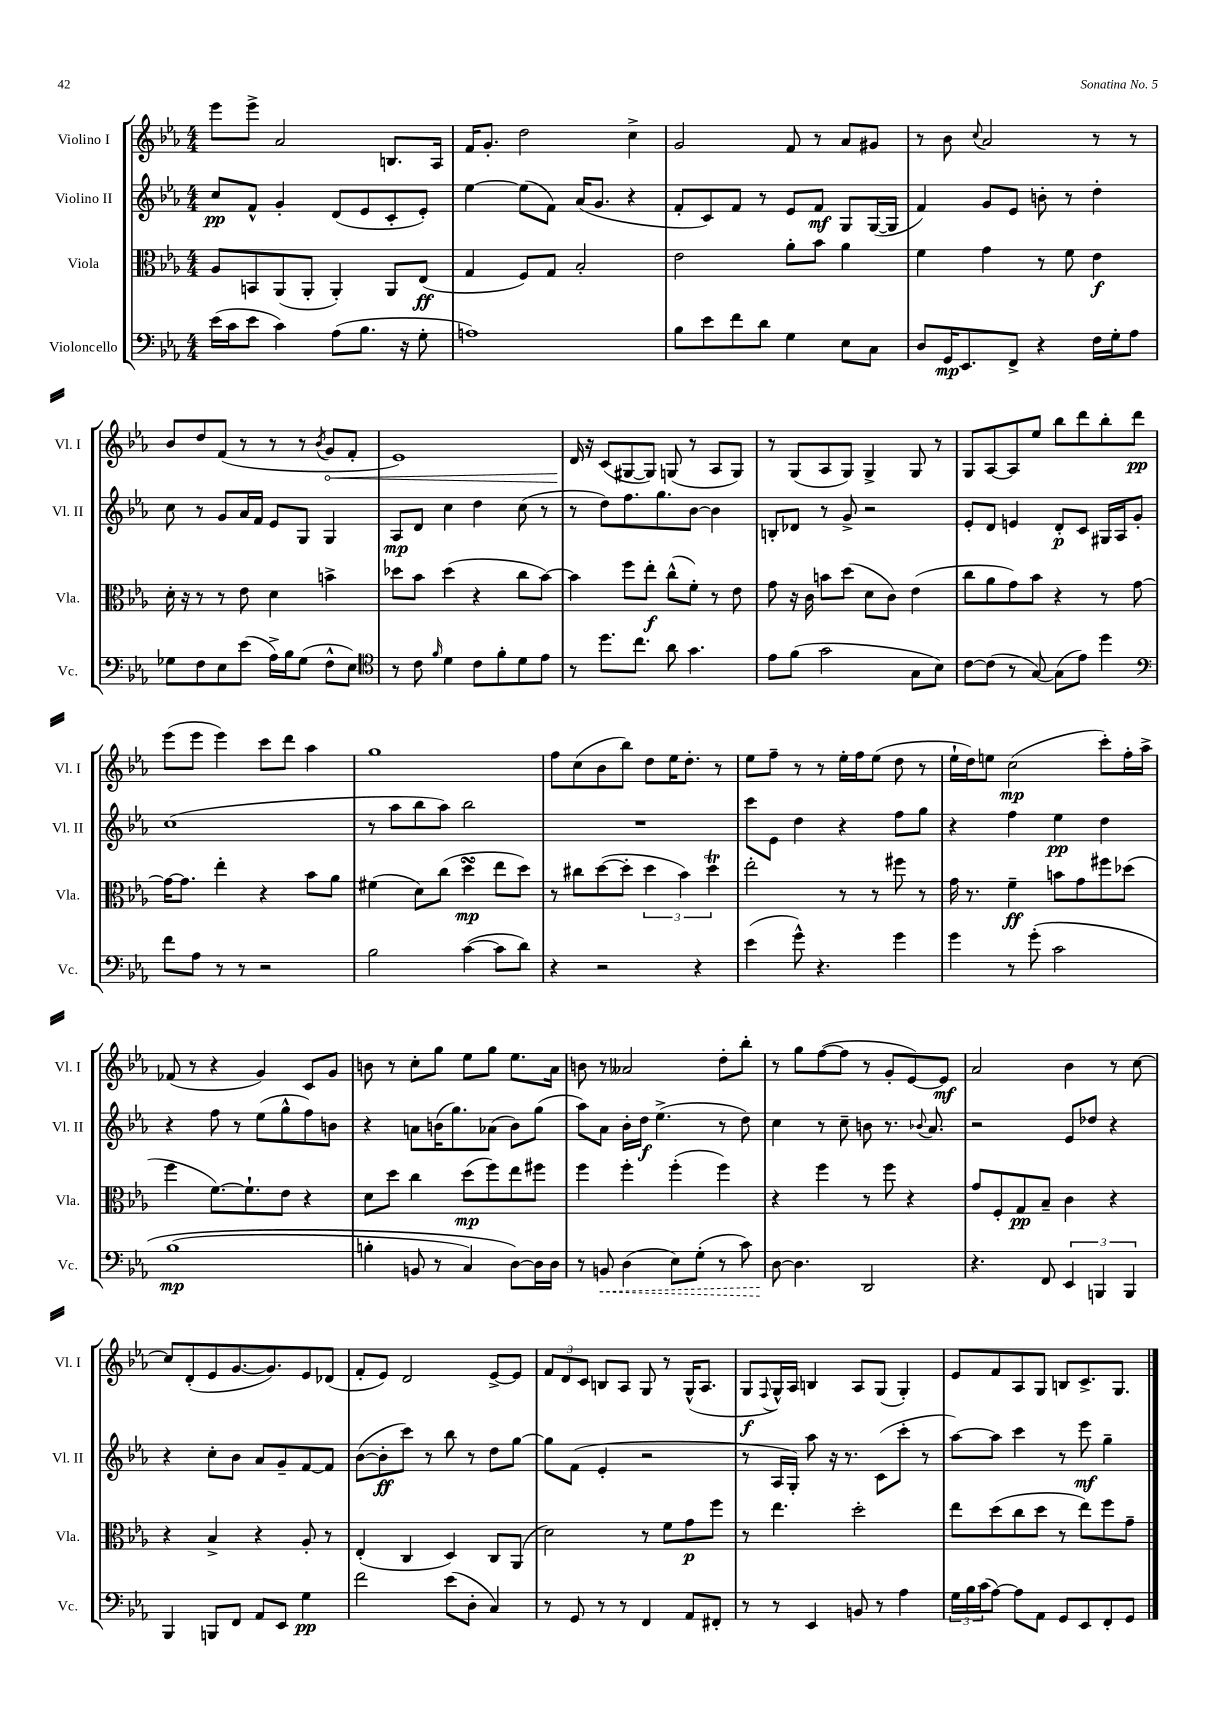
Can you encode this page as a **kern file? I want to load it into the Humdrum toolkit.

**kern	**dynam	**kern	**dynam	**kern	**dynam	**kern	**dynam
*part4	*part4	*part3	*part3	*part2	*part2	*part1	*part1
*staff4	*staff4	*staff3	*staff3	*staff2	*staff2	*staff1	*staff1
*I"Violoncello	*	*I"Viola	*	*I"Violino II	*	*I"Violino I	*
*I'Vc.	*	*I'Vla.	*	*I'Vl. II	*	*I'Vl. I	*
*clefF4	*	*clefC3	*	*clefG2	*	*clefG2	*
*k[b-e-a-]	*	*k[b-e-a-]	*	*k[b-e-a-]	*	*k[b-e-a-]	*
*M4/4	*	*M4/4	*	*M4/4	*	*M4/4	*
=132	=132	=132	=132	=132	=132	=132	=132
(16e-\LL	.	8A-/L	.	8cc/L	pp	8eee-\L	.
16c\J	.	.	.	.	.	.	.
8e-\J	.	8BBn/	.	8f^^/J	.	8eee-^\J	.
4c\)	.	(8AA-/	.	4g'/	.	2a-/	.
.	.	8AA-'/J	.	.	.	.	.
(8A-\L	.	4AA-'/)	.	(8d/L	.	.	.
8.B-\J	.	.	.	8e-/	.	.	.
.	.	8AA-/L	.	8c'/	.	8.Bn/L	.
16r	.	.	.	.	.	.	.
8G'\	.	(8E-/J	ff	8e-'/J)	.	.	.
.	.	.	.	.	.	16A-/Jk	.
=133	=133	=133	=133	=133	=133	=133	=133
1An)	.	4G/	.	[4ee-\	.	16f/KL	.
.	.	.	.	.	.	8.g'/J	.
.	.	8F/L)	.	(8ee-\L]	.	2dd\	.
.	.	8G/J	.	8f\J)	.	.	.
.	.	2B-'/	.	(16a-/KL	.	.	.
.	.	.	.	8.g/J	.	.	.
.	.	.	.	4r	.	4cc^\	.
=134	=134	=134	=134	=134	=134	=134	=134
8B-\L	.	2e-\	.	8f'/L	.	2g/	.
8e-\	.	.	.	8c/)	.	.	.
8f\	.	.	.	8f/J	.	.	.
8d\J	.	.	.	8r	.	.	.
4G\	.	8a-'\L	.	8e-/L	.	8f/	.
.	.	8b-\J	.	8f/J	mf	8r	.
8E-\L	.	4a-\	.	8G/L	.	8a-/L	.
8C\J	.	.	.	([16G/L	.	8g#X/J	.
.	.	.	.	16G/JJ]	.	.	.
=135	=135	=135	=135	=135	=135	=135	=135
8D/L	.	4f\	.	4f/)	.	8r	.
16GG/K	mp	.	.	.	.	8b-\	.
8.EE-/	.	.	.	.	.	.	.
.	.	.	.	.	.	8qqcc/	.
.	.	4g\	.	8g/L	.	2a-/	.
8FF^/J	.	.	.	8e-/J	.	.	.
4r	.	8r	.	8bn'\	.	.	.
.	.	8f\	.	8r	.	.	.
16F\LL	.	4e-\	f	4dd'\	.	8r	.
16G'\J	.	.	.	.	.	.	.
8A-\J	.	.	.	.	.	8r	.
!!LO:LB:g=z
=136	=136	=136	=136	=136	=136	=136	=136
8G-X\L	.	16d'\	.	8cc\	.	8b-/L	.
.	.	16r	.	.	.	.	.
8F\	.	8r	.	8r	.	8dd/	.
8E-\	.	8r	.	8g/L	.	(8f/J	.
(8e-\J	.	8e-\	.	16a-/L	.	8r	.
.	.	.	.	16f/JJ	.	.	.
16A-^\LL)	.	4d\	.	8e-/L	.	8r	.
16B-\J	.	.	.	.	.	.	.
(8G-\J	.	.	.	8G/J	.	8r	.
.	.	.	.	.	.	8qb-/	.
!	!	!	!	!	!	!	!LO:HP:b
8F^^\L	.	4bn^\	.	4G/	.	8g/L	<
8E-\J)	.	.	.	.	.	8f'/J	.
=137	=137	=137	=137	=137	=137	=137	=137
*clefC4	*	*	*	*	*	*	*
8r	.	8dd-X\L	.	8A-/L	mp	1e-)	.
8c\	.	8b-\J	.	8d/J	.	.	.
16qqf/	.	.	.	.	.	.	.
4d\	.	(4dd-\	.	4cc\	.	.	.
8c\L	.	4r	.	4dd\	.	.	.
8f'\	.	.	.	.	.	.	.
8d\	.	8cc\L	.	(8cc\	.	.	.
8e-\J	.	[8b-\J)	.	8r	.	.	.
=138	=138	=138	=138	=138	=138	=138	=138
8r	.	4b-\]	.	8r	.	16d/	.
.	.	.	.	.	.	16r	[
8.dd\L	.	.	.	8dd\L)	.	(8c/L	.
.	.	8ff\L	.	8.ff\	.	[8G#X/	.
8.cc\J	.	.	.	.	.	.	.
.	.	8ee-'\J	f	.	.	8G#/J])	.
.	.	.	.	8.gg\	.	.	.
8a-\	.	(8cc^^\L	.	.	.	(8Gn/	.
4.g\	.	8f'\J)	.	[8b-\J	.	8r	.
.	.	8r	.	4b-\]	.	8A-/L	.
.	.	8e-\	.	.	.	8G/J)	.
=139	=139	=139	=139	=139	=139	=139	=139
8e-\L	.	8g\	.	8Bn'/L	.	8r	.
(8f\J	.	16r	.	8d-X/J	.	(8G/L	.
.	.	16c\	.	.	.	.	.
2g\	.	8bn\L	.	8r	.	8A-/	.
.	.	(8dd\J	.	8g^/	.	8G/J)	.
.	.	8d\L	.	2r	.	4G^/	.
.	.	8c\J)	.	.	.	.	.
8G\L	.	(4e-\	.	.	.	8G/	.
8B-\J)	.	.	.	.	.	8r	.
=140	=140	=140	=140	=140	=140	=140	=140
[8c\L	.	8cc\L	.	8e-'/L	.	8G/L	.
(8c\J]	.	8a-\	.	8d/J	.	[8A-/	.
8r	.	8g\)	.	4en/	.	8A-/]	.
[8G/)	.	8b-\J	.	.	.	8ee-/J	.
(8G\L]	.	4r	.	8d'/L	p	8bb-\L	.
8e-\J)	.	.	.	8c/J	.	8ddd\	.
4dd\	.	8r	.	16G#X/LL	.	8bb-'\	.
.	.	.	.	16A-/J	.	.	.
.	.	[8g\	.	8g'/J	.	8ddd\J	pp
!!LO:LB:g=z
=141	=141	=141	=141	=141	=141	=141	=141
*clefF4	*	*	*	*	*	*	*
8f\L	.	16g\KL_	.	(1cc	.	(8eee-\L	.
.	.	8.g\J]	.	.	.	.	.
8A-\J	.	.	.	.	.	8eee-\J	.
8r	.	4ee-'\	.	.	.	4eee-\)	.
8r	.	.	.	.	.	.	.
2r	.	4r	.	.	.	8ccc\L	.
.	.	.	.	.	.	8ddd\J	.
.	.	8b-\L	.	.	.	4aa-\	.
.	.	8a-\J	.	.	.	.	.
=142	=142	=142	=142	=142	=142	=142	=142
2B-\	.	(4f#X\	.	8r	.	1gg	.
.	.	.	.	8aa-\L	.	.	.
.	.	8d\L)	.	8bb-\	.	.	.
.	.	(8cc\J	.	8aa-\J)	.	.	.
([4c\	.	4ddsSsS\	mp	2bb-\	.	.	.
8c\L]	.	8ee-\L	.	.	.	.	.
8d\J)	.	8dd\J)	.	.	.	.	.
=143	=143	=143	=143	=143	=143	=143	=143
4r	.	8r	.	1r	.	8ff\L	.
.	.	8cc#X\L	.	.	.	(8cc\	.
2r	.	([8dd\	.	.	.	8b-\	.
.	.	8dd'\J]	.	.	.	8bb-\J)	.
.	.	6dd\	.	.	.	8dd\L	.
.	.	.	.	.	.	16ee-\K	.
.	.	6b-\)	.	.	.	.	.
.	.	.	.	.	.	8.dd'\J	.
4r	.	.	.	.	.	.	.
.	.	6ddt\	.	.	.	.	.
.	.	.	.	.	.	8r	.
=144	=144	=144	=144	=144	=144	=144	=144
(4e-\	.	2ee-'\	.	8ccc\L	.	8ee-\L	.
.	.	.	.	8e-\J	.	8ff~\J	.
8g^^\)	.	.	.	4dd\	.	8r	.
4.r	.	.	.	.	.	8r	.
.	.	8r	.	4r	.	16ee-'\LL	.
.	.	.	.	.	.	16ff\J	.
.	.	8r	.	.	.	(8ee-\J	.
4g\	.	8ff#X\	.	8ff\L	.	8dd\	.
.	.	8r	.	8gg\J	.	8r	.
=145	=145	=145	=145	=145	=145	=145	=145
4g\	.	16g\	.	4r	.	16ee-`\LL	.
.	.	8.r	.	.	.	16dd\J)	.
.	.	.	.	.	.	8een\J	.
8r	.	4f~\	ff	4ff\	.	(2cc\	mp
(8g'\	.	.	.	.	.	.	.
2c\	.	8bn\L	.	4ee-\	pp	.	.
.	.	8g\	.	.	.	.	.
.	.	8ff#X\	.	4dd\	.	8ccc'\L)	.
.	.	(8dd-X\J	.	.	.	16ff'\L	.
.	.	.	.	.	.	16aa-^\JJ	.
!!LO:LB:g=z
=146	=146	=146	=146	=146	=146	=146	=146
(1B-	mp	4ff\	.	4r	.	(8f-X/	.
.	.	.	.	.	.	8r	.
.	.	[8.f\L)	.	8ff\	.	4r	.
.	.	.	.	8r	.	.	.
.	.	8.f`\]	.	.	.	.	.
.	.	.	.	(8ee-\L	.	4g/)	.
.	.	8e-\J	.	8gg^^\	.	.	.
.	.	4r	.	8ff\)	.	8c/L	.
.	.	.	.	8bn\J	.	8g/J	.
=147	=147	=147	=147	=147	=147	=147	=147
4Bn'\	.	8d\L	.	4r	.	8bn\	.
.	.	8dd\J	.	.	.	8r	.
8BBn/	.	4cc\	.	8an\L	.	8cc'\L	.
8r	.	.	.	(16bn\K	.	8gg\J	.
.	.	.	.	8.gg\)	.	.	.
4C/)	.	(8dd\L	mp	.	.	8ee-\L	.
.	.	8ff\)	.	(8a-X\J	.	8gg\J	.
[8D\L)	.	8ee-\	.	8b\L)	.	8.ee-\L	.
16D\L]	.	8ff#X\J	.	(8gg\J	.	.	.
16D\JJ	.	.	.	.	.	16a-\Jk	.
=148	=148	=148	=148	=148	=148	=148	=148
8r	.	4ff\	.	8aa-\L)	.	8bn\	.
!	!LO:HP:b	!	!	!	!	!	!
8BBn/	<	.	.	8a-\J	.	8r	.
(4D\	.	4ff'\	.	16b-'\LL	.	2a--X/	.
.	.	.	.	16dd\JJ	f	.	.
.	.	.	.	(4.ee-^\	.	.	.
8E-\L)	.	(4ff'\	.	.	.	.	.
(8G'\J	.	.	.	.	.	.	.
8r	.	4ff\)	.	8r	.	8dd'\L	.
8c\)	.	.	.	8dd\)	.	8bb-'\J	.
=149	=149	=149	=149	=149	=149	=149	=149
[8D\	.	4r	.	4cc\	.	8r	.
4.D\]	[	.	.	.	.	8gg\L	.
.	.	4ff\	.	8r	.	([8ff\	.
.	.	.	.	8cc~\	.	8ff\J]	.
2DD/	.	8r	.	8bn\	.	8r	.
.	.	8ff\	.	8.r	.	8g'/L	.
.	.	4r	.	.	.	[8e-/)	.
.	.	.	.	8qqb-X/	.	.	.
.	.	.	.	8.a-/	.	.	.
.	.	.	.	.	.	8e-/J]	mf
=150	=150	=150	=150	=150	=150	=150	=150
4.r	.	8g/L	.	2r	.	2a-/	.
.	.	8F'/	.	.	.	.	.
.	.	8G/	pp	.	.	.	.
8FF/	.	8B-~/J	.	.	.	.	.
6EE-/	.	4c\	.	8e-/L	.	4b-\	.
.	.	.	.	8dd-X/J	.	.	.
6BBBn/	.	.	.	.	.	.	.
.	.	4r	.	4r	.	8r	.
6BBB/	.	.	.	.	.	.	.
.	.	.	.	.	.	[8cc\	.
!!LO:LB:g=z
=151	=151	=151	=151	=151	=151	=151	=151
4BBB-/	.	4r	.	4r	.	8cc/L]	.
.	.	.	.	.	.	(8d'/	.
8BBBn/L	.	4B-^/	.	8cc'\L	.	8e-/	.
8FF/J	.	.	.	8b-\J	.	[8.g/	.
8AA-/L	.	4r	.	8a-/L	.	.	.
.	.	.	.	.	.	8.g/])	.
8EE-/J	.	.	.	8g~/	.	.	.
4G\	pp	8A-'/	.	[8f/	.	8e-/	.
.	.	8r	.	8f/J]	.	(8d-X/J	.
=152	=152	=152	=152	=152	=152	=152	=152
2f\	.	(4E-'/	.	([8b-\L	.	8f'/L	.
.	.	.	.	8b-'\]	ff	8e-/J)	.
.	.	4C/	.	8ccc\J)	.	2d/	.
.	.	.	.	8r	.	.	.
(8e-\L	.	4D/)	.	8bb-\	.	.	.
8D'\J	.	.	.	8r	.	.	.
4C/)	.	8C/L	.	8dd\L	.	[8e-^/L	.
.	.	(8AA-/J	.	[8gg\J	.	8e-/J]	.
=153	=153	=153	=153	=153	=153	=153	=153
8r	.	2d\)	.	8gg\L]	.	12f/L	.
.	.	.	.	.	.	12d/	.
8GG/	.	.	.	(8f\J	.	.	.
.	.	.	.	.	.	12c/J	.
8r	.	.	.	4e-'/	.	8Bn/L	.
8r	.	.	.	.	.	8A-/J	.
4FF/	.	8r	.	2r	.	8G/	.
.	.	8f\L	.	.	.	8r	.
8AA-/L	.	8g\	p	.	.	(16G^^/KL	.
.	.	.	.	.	.	8.A-/J	.
8FF#X'/J	.	8ff\J	.	.	.	.	.
=154	=154	=154	=154	=154	=154	=154	=154
8r	.	8r	.	8r	.	8G/L	f
.	.	.	.	.	.	8qqF/	.
8r	.	4.ee-\	.	16A-/LL	.	16G^^/L)	.
.	.	.	.	16G'/JJ)	.	16A-/JJ	.
4EE-/	.	.	.	8aa-\	.	4Bn/	.
.	.	.	.	16r	.	.	.
.	.	.	.	8.r	.	.	.
8BBn/	.	2dd'\	.	.	.	8A-/L	.
8r	.	.	.	(8c\L	.	(8G/J	.
4A-\	.	.	.	8ccc'\J	.	4G'/)	.
.	.	.	.	8r	.	.	.
=155	=155	=155	=155	=155	=155	=155	=155
24G\LL	.	8ee-\L	.	[8aa-\L)	.	8e-/L	.
24B-\	.	.	.	.	.	.	.
(24c\J	.	.	.	.	.	.	.
[8A-\J)	.	(8dd\	.	8aa-\J]	.	8f/	.
8A-\L]	.	8cc\	.	4ccc\	.	8A-/	.
8AA-\J	.	8dd\J	.	.	.	8G/J	.
8GG/L	.	8r	.	8r	.	8Bn/L	.
8EE-/	.	8ee-\L)	.	8eee-\	mf	8.c^/	.
8FF'/	.	8ff\	.	4gg~\	.	.	.
.	.	.	.	.	.	8.G/J	.
8GG/J	.	8g~\J	.	.	.	.	.
==	==	==	==	==	==	==	==
*-	*-	*-	*-	*-	*-	*-	*-
